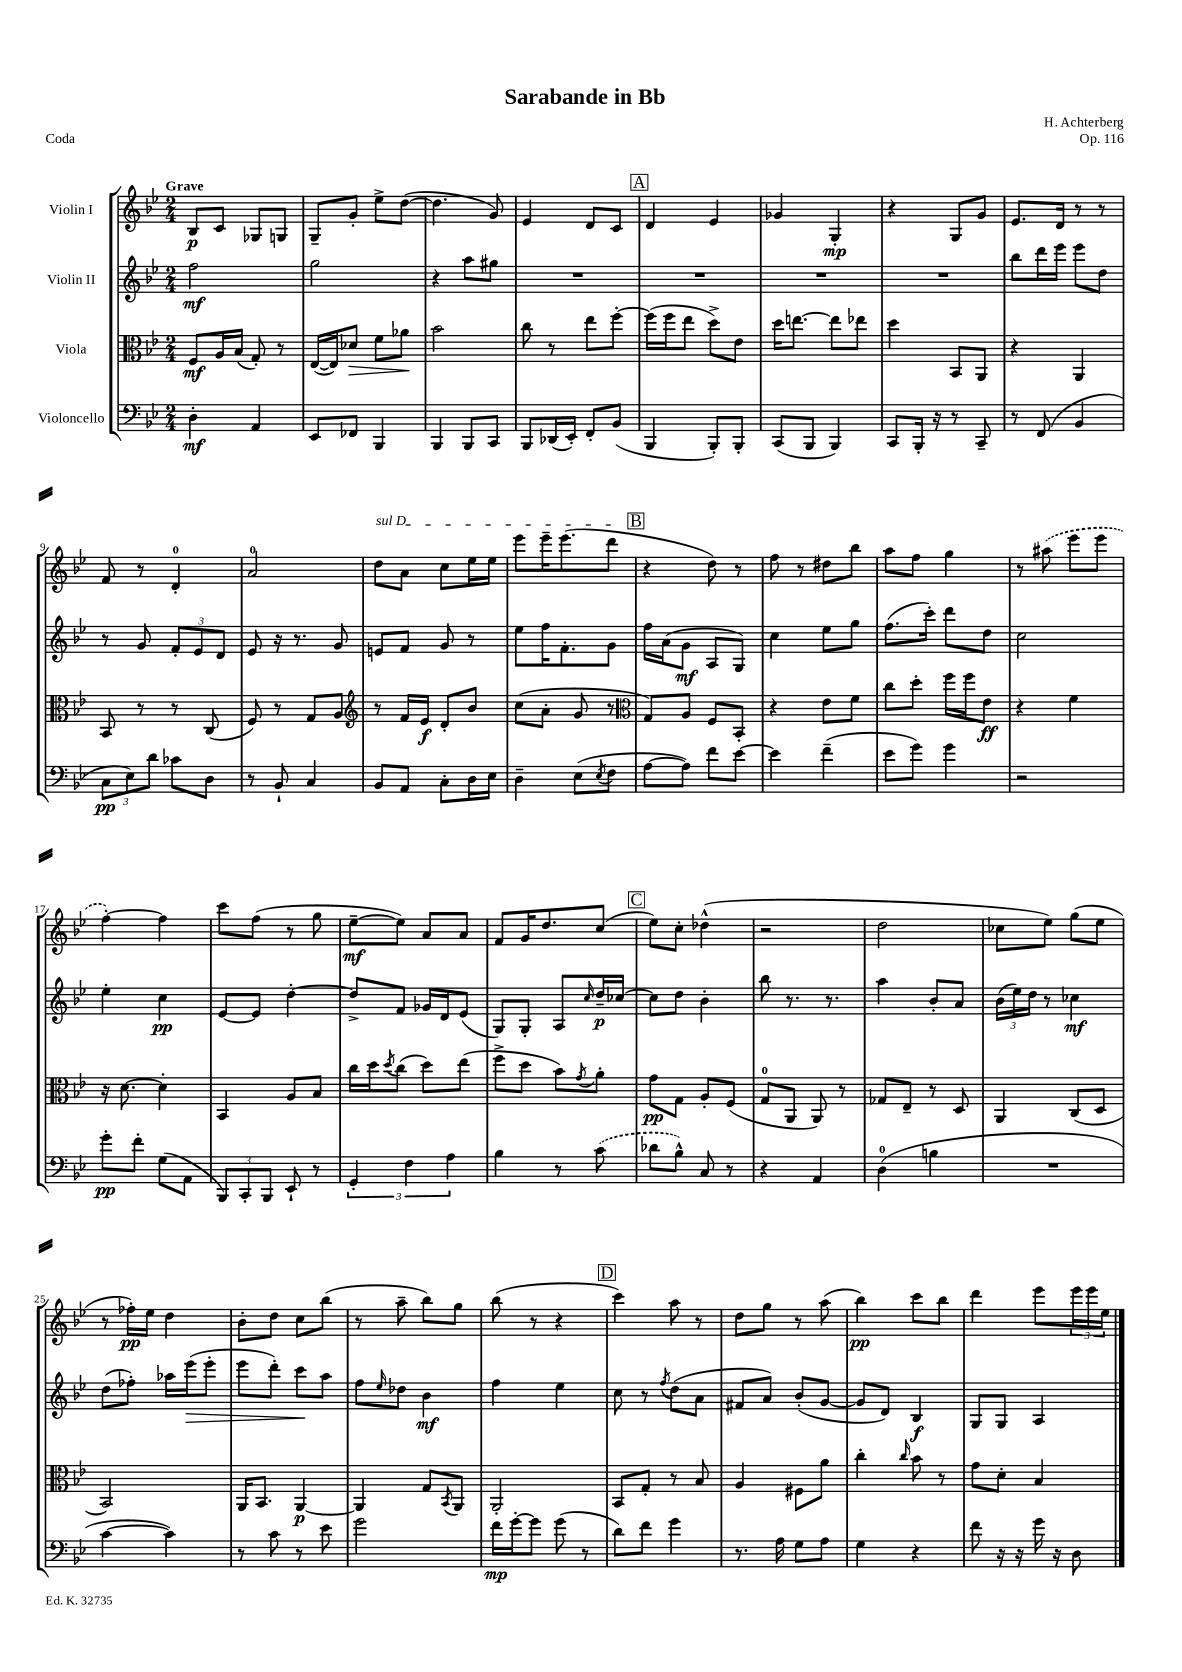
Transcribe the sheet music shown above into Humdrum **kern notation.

**kern	**dynam	**kern	**dynam	**kern	**dynam	**kern	**dynam
*part4	*part4	*part3	*part3	*part2	*part2	*part1	*part1
*staff4	*staff4	*staff3	*staff3	*staff2	*staff2	*staff1	*staff1
*I"Violoncello	*	*I"Viola	*	*I"Violin II	*	*I"Violin I	*
*clefF4	*	*clefC3	*	*clefG2	*	*clefG2	*
*k[b-e-]	*	*k[b-e-]	*	*k[b-e-]	*	*k[b-e-]	*
*M2/4	*	*M2/4	*	*M2/4	*	*M2/4	*
=1	=1	=1	=1	=1	=1	=1	=1
!	!	!	!	!	!	!LO:TX:a:B:t=Grave	!
4D'\	mf	8F/L	mf	2ff\	mf	8B-/L	p
.	.	16A/L	.	.	.	8c/J	.
.	.	(16B-/JJ	.	.	.	.	.
4AA/	.	8G'/)	.	.	.	8G-X/L	.
.	.	8r	.	.	.	8Gn/J	.
=2	=2	=2	=2	=2	=2	=2	=2
8EE-/L	.	([16E-/LL	.	2gg\	.	8G~/L	.
.	.	16E-/J])	.	.	.	.	.
!	!	!	!LO:HP:b	!	!	!	!
8FF-X/J	.	8d-X/J	>	.	.	8g'/J	.
4BBB-/	.	8f\L	.	.	.	8ee-^\L	.
.	.	8a-X\J	.	.	.	([8dd\J	.
.	.	.	]	.	.	.	.
=3	=3	=3	=3	=3	=3	=3	=3
4BBB-/	.	2b-\	.	4r	.	4.dd\]	.
8BBB-/L	.	.	.	8aa\L	.	.	.
8CC/J	.	.	.	8gg#X\J	.	8g/)	.
=4	=4	=4	=4	=4	=4	=4	=4
8BBB-/L	.	8cc\	.	2r	.	4e-/	.
(16DD-X/L	.	8r	.	.	.	.	.
16EE-'/JJ)	.	.	.	.	.	.	.
8FF'/L	.	8ee-\L	.	.	.	8d/L	.
(8BB-/J	.	[8ff'\J	.	.	.	8c/J	.
!!LO:REH:place=s1:t=A
=5	=5	=5	=5	=5	=5	=5	=5
4BBB-/	.	(16ff\LL]	.	2r	.	4d/	.
.	.	16ff\J	.	.	.	.	.
.	.	8ee-\J	.	.	.	.	.
8BBB-'/L)	.	8dd^\L)	.	.	.	4e-/	.
8BBB-'/J	.	8e-\J	.	.	.	.	.
=6	=6	=6	=6	=6	=6	=6	=6
(8CC/L	.	16dd\KL	.	2r	.	4g-X/	.
.	.	[8.een\J	.	.	.	.	.
8BBB-/J	.	.	.	.	.	.	.
4BBB-/)	.	8ee\L]	.	.	.	4G'/	mp
.	.	8ee-X\J	.	.	.	.	.
=7	=7	=7	=7	=7	=7	=7	=7
8CC/L	.	4dd\	.	2r	.	4r	.
16BBB-'/Jk	.	.	.	.	.	.	.
16r	.	.	.	.	.	.	.
8r	.	8BB-/L	.	.	.	8G/L	.
8CC~/	.	8AA/J	.	.	.	8g/J	.
=8	=8	=8	=8	=8	=8	=8	=8
8r	.	4r	.	8bb-\L	.	8.e-/L	.
(8FF/	.	.	.	16ddd\L	.	.	.
.	.	.	.	16eee-\JJ	.	16d/Jk	.
4BB-/	.	4AA/	.	8eee-\L	.	8r	.
.	.	.	.	8dd\J	.	8r	.
!!LO:LB:g=z
=9	=9	=9	=9	=9	=9	=9	=9
12C\L	pp	8BB-/	.	8r	.	8f/	.
12E-\)	.	.	.	.	.	.	.
.	.	8r	.	8g/	.	8r	.
12d\J	.	.	.	.	.	.	.
8c-X\L	.	8r	.	12f'/L	.	4d'/	.
.	.	.	.	12e-/	.	.	.
8D\J	.	(8C/	.	.	.	.	.
.	.	.	.	12d/J	.	.	.
=10	=10	=10	=10	=10	=10	=10	=10
8r	.	8F/)	.	8e-/	.	2a/	.
8BB-`/	.	8r	.	16r	.	.	.
.	.	.	.	8.r	.	.	.
4C/	.	8G/L	.	.	.	.	.
.	.	8A/J	.	8g/	.	.	.
=11	=11	=11	=11	=11	=11	=11	=11
*	*	*clefG2	*	*	*	*	*
!	!	!	!	!	!	!LO:TX:a:i:t=sul D	!
8BB-/L	.	8r	.	8en/L	.	8dd\L	.
8AA/J	.	16f/LL	.	8f/J	.	8a\J	.
.	.	16e-/JJ	f	.	.	.	.
8C'\L	.	8d'/L	.	8g/	.	8cc\L	.
16D\L	.	8b-/J	.	8r	.	16ee-\L	.
16E-\JJ	.	.	.	.	.	16ee-\JJ	.
=12	=12	=12	=12	=12	=12	=12	=12
4D~\	.	(8cc\L	.	8ee-\L	.	8eee-\L	.
.	.	8a'\J	.	16ff\K	.	16eee-~\K	.
.	.	.	.	8.f'\	.	(8.eee-\	.
(8E-\L	.	8g/	.	.	.	.	.
8qE-/	.	.	.	.	.	.	.
8F\J	.	8r	.	8g\J	.	8ddd\J	.
!!LO:REH:place=s1:t=B
=13	=13	=13	=13	=13	=13	=13	=13
*	*	*clefC3	*	*	*	*	*
[8A\L	.	8G/L)	.	16ff\LL	.	4r	.
.	.	.	.	(16a\J	.	.	.
8A\J])	.	8A/J	.	8g\J	mf	.	.
8f\L	.	8F/L	.	8A/L	.	8dd\)	.
[8e-\J	.	8BB-'/J	.	8G/J)	.	8r	.
=14	=14	=14	=14	=14	=14	=14	=14
4e-\]	.	4r	.	4cc\	.	8ff\	.
.	.	.	.	.	.	8r	.
(4f~\	.	8e-\L	.	8ee-\L	.	8dd#X\L	.
.	.	8f\J	.	8gg\J	.	8bb-\J	.
=15	=15	=15	=15	=15	=15	=15	=15
8e-\L	.	8cc\L	.	(8.ff\L	.	8aa\L	.
8g\J)	.	8dd'\J	.	.	.	8ff\J	.
.	.	.	.	16ccc'\Jk)	.	.	.
4g\	.	16ff\LL	.	8ddd\L	.	4gg\	.
.	.	16ff\J	.	.	.	.	.
.	.	8e-\J	ff	8dd\J	.	.	.
=16	=16	=16	=16	=16	=16	=16	=16
2r	.	4r	.	2cc\	.	8r	.
.	.	.	.	.	.	(8aa#X\	.
.	.	4f\	.	.	.	8eee-\L	.
.	.	.	.	.	.	8eee-\J	.
!!LO:LB:g=z
=17	=17	=17	=17	=17	=17	=17	=17
8g'\L	pp	16r	.	4ee-'\	.	[4ff'\)	.
.	.	[8.d\	.	.	.	.	.
8f'\J	.	.	.	.	.	.	.
(8G\L	.	4d'\]	.	4cc\	pp	4ff\]	.
8AA\J	.	.	.	.	.	.	.
=18	=18	=18	=18	=18	=18	=18	=18
12BBB-/L)	.	4BB-/	.	[8e-/L	.	8ccc\L	.
12CC'/	.	.	.	.	.	.	.
.	.	.	.	8e-/J]	.	(8ff\J	.
12BBB-/J	.	.	.	.	.	.	.
8EE-`/	.	8A/L	.	[4dd'\	.	8r	.
8r	.	8B-/J	.	.	.	8gg\	.
=19	=19	=19	=19	=19	=19	=19	=19
6GG'/	.	16cc\LL	.	8dd^/L]	.	[8ee-~\L	mf
.	.	16dd\J	.	.	.	.	.
.	.	8qdd/	.	.	.	.	.
.	.	(8cc\J	.	8f/J	.	8ee-\J])	.
6F\	.	.	.	.	.	.	.
.	.	8dd\L)	.	16g-X/LL	.	8a/L	.
.	.	.	.	16d/J	.	.	.
6A\	.	.	.	.	.	.	.
.	.	(8ee-\J	.	(8e-/J	.	8a/J	.
=20	=20	=20	=20	=20	=20	=20	=20
4B-\	.	8ff^\L	.	8G/L)	.	8f/L	.
.	.	8dd\J	.	8G'/J	.	16g/K	.
.	.	.	.	.	.	8.dd/	.
8r	.	8b-\L)	.	8A/L	.	.	.
.	.	8qg/	.	16qqcc/	.	.	.
(8c\	.	8a'\J	.	16dd~/L	p	(8cc/J	.
.	.	.	.	[16cc-X/JJ	.	.	.
!!LO:REH:place=s1:t=C
=21	=21	=21	=21	=21	=21	=21	=21
8d-X\L	.	8g\L	pp	8cc-\L]	.	8ee-\L)	.
8B-^^\J)	.	8G\J	.	8dd\J	.	8cc'\J	.
8C/	.	8A'/L	.	4b-'\	.	(4dd-X^^\	.
8r	.	(8F/J	.	.	.	.	.
=22	=22	=22	=22	=22	=22	=22	=22
4r	.	8G/L	.	8bb-\	.	2r	.
.	.	8AA/J	.	8.r	.	.	.
4AA/	.	8AA/)	.	.	.	.	.
.	.	.	.	8.r	.	.	.
.	.	8r	.	.	.	.	.
=23	=23	=23	=23	=23	=23	=23	=23
(4D\	.	8G-X/L	.	4aa\	.	2dd\	.
.	.	8E-~/J	.	.	.	.	.
4Bn\	.	8r	.	8b-'/L	.	.	.
.	.	8D/	.	8a/J	.	.	.
=24	=24	=24	=24	=24	=24	=24	=24
2r	.	4AA/	.	(24b-\LL	.	8cc-X\L	.
.	.	.	.	24ee-\)	.	.	.
.	.	.	.	24dd\JJ	.	.	.
.	.	.	.	8r	.	8ee-\J)	.
.	.	(8C/L	.	4cc-X\	mf	(8gg\L	.
.	.	8D/J	.	.	.	8ee-\J	.
!!LO:LB:g=z
=25	=25	=25	=25	=25	=25	=25	=25
[4c\	.	2BB-/)	.	(8dd\L	.	8r	.
.	.	.	.	8ff-X'\J)	.	16ff-X'\LL)	pp
.	.	.	.	.	.	16ee-\JJ	.
4c\])	.	.	.	16aa-X\LL	.	4dd\	.
!	!	!	!	!	!LO:HP:b	!	!
.	.	.	.	(16eee-\J	>	.	.
.	.	.	.	8eee-'\J	.	.	.
=26	=26	=26	=26	=26	=26	=26	=26
8r	.	16AA/KL	.	8eee-\L	.	8b-'\L	.
.	.	8.BB-/J	.	.	.	.	.
8c\	.	.	.	8ddd'\J)	.	8dd\J	.
8r	.	[4AA/	p	8ccc\L	.	8cc\L	.
8e-\	.	.	.	8aa\J	]	(8bb-\J	.
=27	=27	=27	=27	=27	=27	=27	=27
2g\	.	4AA/]	.	8ff\L	.	8r	.
.	.	.	.	16qqee-/	.	.	.
.	.	.	.	8dd-X\J	.	8aa~\	.
.	.	8G/L	.	4b-\	mf	8bb-\L)	.
.	.	8qBB-/	.	.	.	.	.
.	.	8AA/J	.	.	.	8gg\J	.
=28	=28	=28	=28	=28	=28	=28	=28
16f\LL	mp	2AA'/	.	4ff\	.	(8bb-\	.
[16g'\J	.	.	.	.	.	.	.
8g\J]	.	.	.	.	.	8r	.
(8g\	.	.	.	4ee-\	.	4r	.
8r	.	.	.	.	.	.	.
!!LO:REH:place=s1:t=D
=29	=29	=29	=29	=29	=29	=29	=29
8d\L)	.	8BB-/L	.	8cc\	.	4ccc\)	.
8f\J	.	8G'/J	.	8r	.	.	.
.	.	.	.	8qff/	.	.	.
4g\	.	8r	.	(8dd\L	.	8aa\	.
.	.	8B-/	.	8a\J	.	8r	.
=30	=30	=30	=30	=30	=30	=30	=30
8.r	.	4A/	.	8f#X/L	.	8dd\L	.
.	.	.	.	8a/J)	.	8gg\J	.
16A\	.	.	.	.	.	.	.
8G\L	.	8F#X\L	.	(8b-'/L	.	8r	.
8A\J	.	8a\J	.	[8g/J	.	(8aa\	.
=31	=31	=31	=31	=31	=31	=31	=31
4G\	.	4cc'\	.	8g/L]	.	4bb-\)	pp
.	.	.	.	8d/J)	.	.	.
.	.	16qqcc/	.	.	.	.	.
4r	.	8b-\	.	4B-/	f	8ccc\L	.
.	.	8r	.	.	.	8bb-\J	.
=32	=32	=32	=32	=32	=32	=32	=32
8f\	.	8g\L	.	8G/L	.	4ddd\	.
16r	.	8d'\J	.	8G/J	.	.	.
16r	.	.	.	.	.	.	.
16g\	.	4B-/	.	4A/	.	8eee-\L	.
16r	.	.	.	.	.	.	.
8D\	.	.	.	.	.	24eee-\L	.
.	.	.	.	.	.	24eee-\	.
.	.	.	.	.	.	24ee-\JJ	.
==	==	==	==	==	==	==	==
*-	*-	*-	*-	*-	*-	*-	*-
